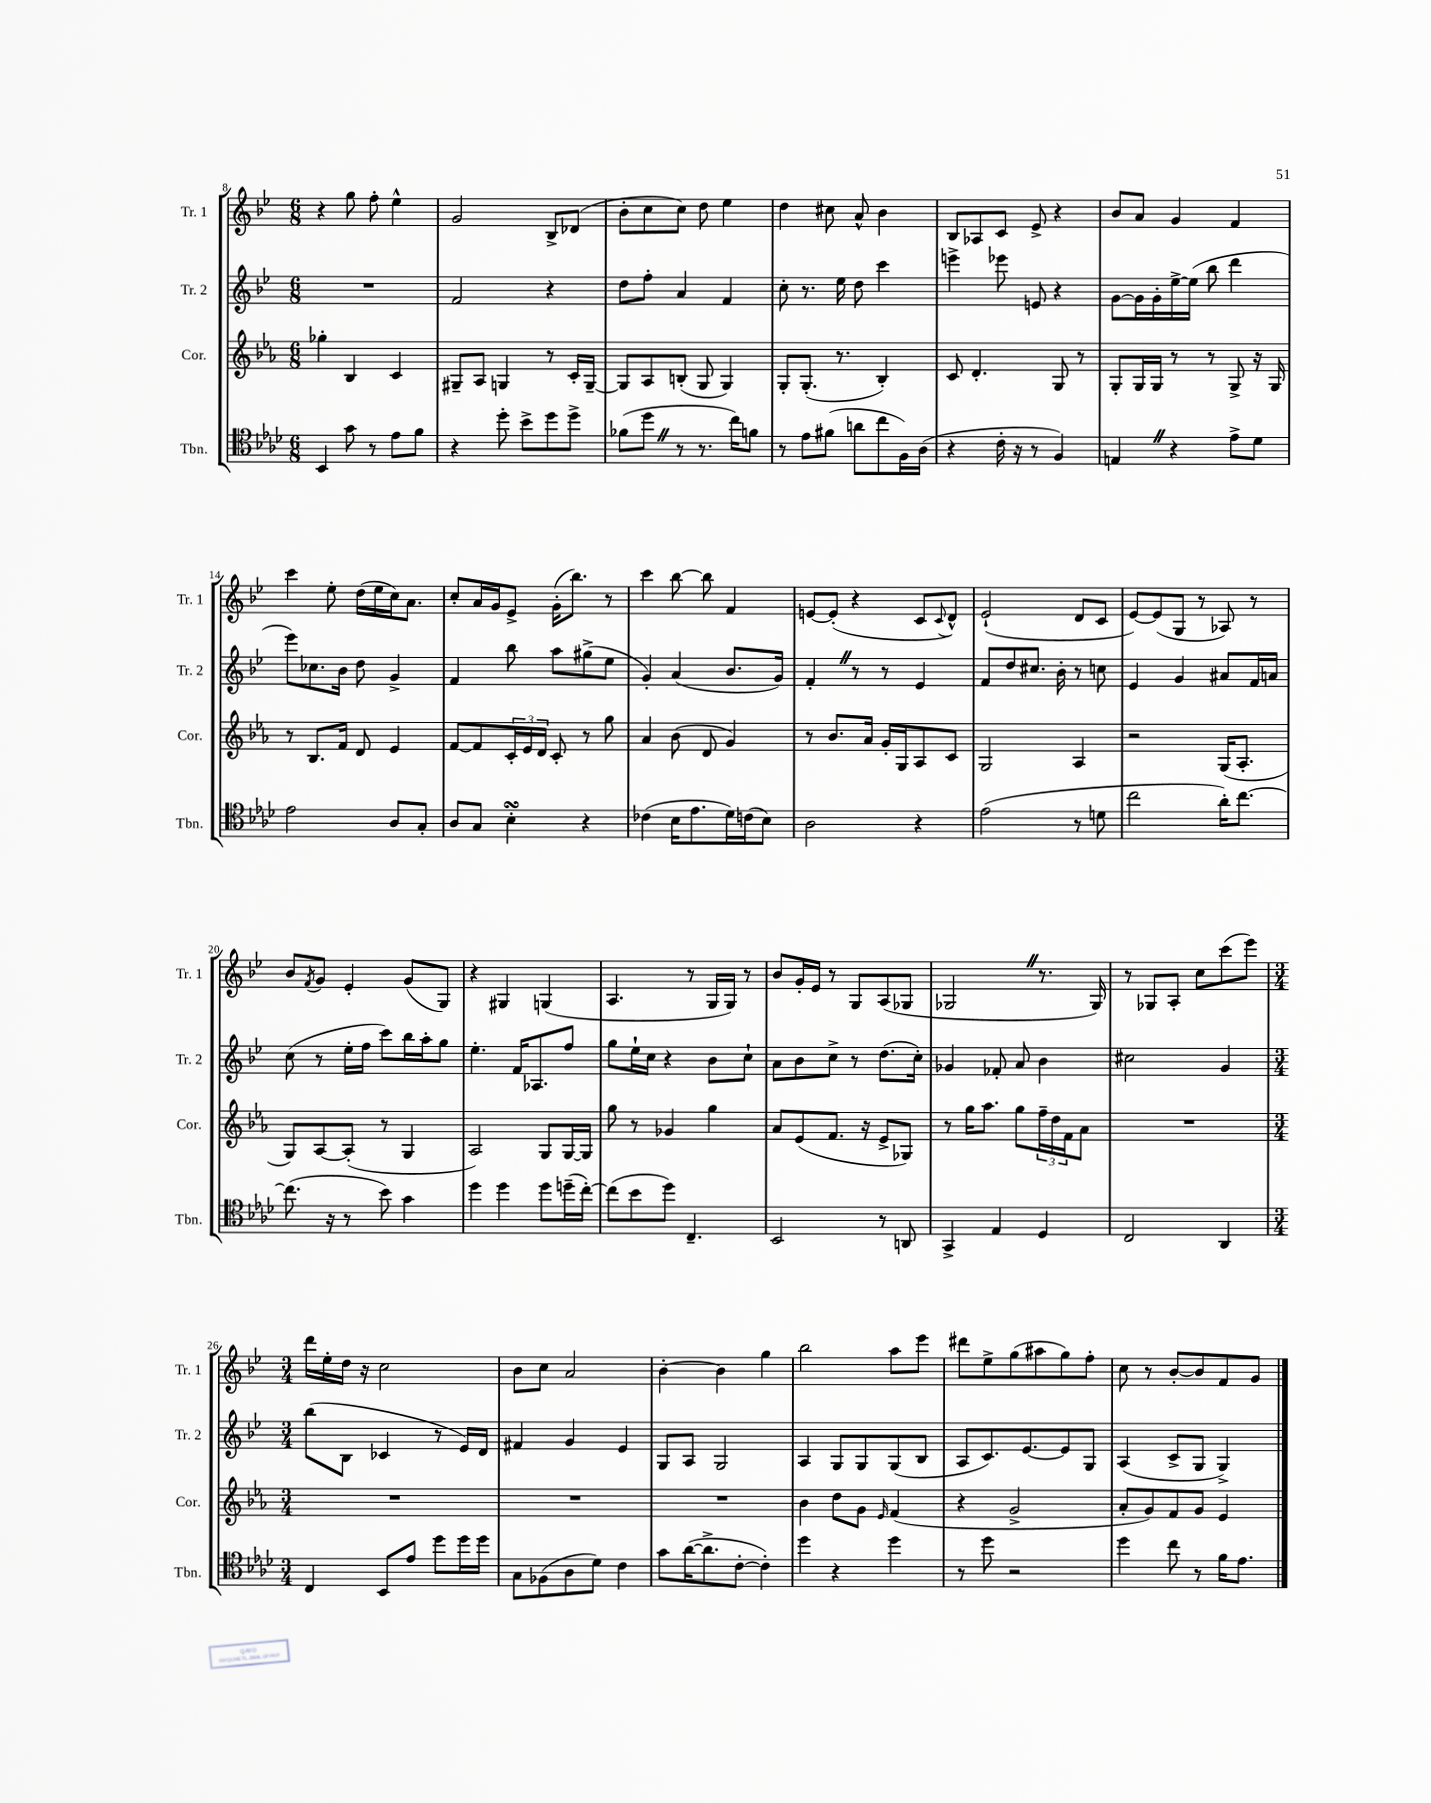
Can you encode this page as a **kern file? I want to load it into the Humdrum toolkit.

**kern	**kern	**kern	**kern
*staff4	*staff3	*staff2	*staff1
*clefC4	*clefG2	*clefG2	*clefG2
*k[b-e-a-d-]	*k[b-e-a-]	*k[b-e-]	*k[b-e-]
*M6/8	*M6/8	*M6/8	*M6/8
4BB-	4gg-'	2.r	4r
8g	4B-	.	8gg
8r	.	.	8ff'
8e-	4c	.	4ee-^^
8f	.	.	.
=	=	=	=
4r	8G#~	2f	2g
.	8A-	.	.
8dd-'	4G	.	.
8b-^	.	.	.
8dd-	8r	4r	8B-^
8dd-^	16c'	.	(8d-
.	[16G~	.	.
=	=	=	=
(8f-	8G]	8dd	8b-'
8dd-	8A-	8ff'	8cc
8r	(8B'	4a	8cc)
8.r	8G	.	8dd
.	4G)	4f	4ee-
16cc)	.	.	.
8f	.	.	.
=	=	=	=
8r	8G'	8cc'	4dd
8e-	(8.G'	8.r	.
(8f#	.	.	8cc#
.	8.r	16ee-	.
8a	.	8dd	8a^^
8cc	4B-')	4ccc	4b-
16F)	.	.	.
(16A-	.	.	.
=	=	=	=
4r	8c	4eee^	8B-
.	4.d'	.	8A-
16c'	.	8eee-	8c
16r	.	.	.
8r	.	8e	8e-^
4F)	8G	4r	4r
.	8r	.	.
=	=	=	=
4E	8G'	[8g	8b-
.	16G	16g]	8a
.	16G	16g'	.
4r	8r	[16ee-^	4g
.	.	(16ee-]	.
.	8r	8bb-	.
8e-^	8G^	4ddd	4f
8d-	16r	.	.
.	16G	.	.
=	=	=	=
2e-	8r	8eee-)	4ccc
.	8.B-	8.cc-	.
.	.	.	8ee-'
.	16f	16b-	.
.	8d	8dd	(16dd
.	.	.	16ee-
8A-	4e-	4g^	16cc)
.	.	.	8.a
8G'	.	.	.
=	=	=	=
8A-	[8f	4f	8cc'
8G	8f]	.	16a
.	.	.	16g
4B-'	24c'	8bb-	8e-^
.	24e-	.	.
.	24d	.	.
.	8c'	8aa	(16g'
.	.	.	8.bb-)
4r	8r	(8gg#^	.
.	8gg	8ee-	8r
=	=	=	=
(4c-	4a-	4g')	4ccc
16B-	(8b-	(4a	[8bb-
8.e-	.	.	.
.	8d	.	8bb-]
16d-)	4g)	8.b-	4f
(16c	.	.	.
8B-)	.	.	.
.	.	16g)	.
=	=	=	=
2A-	8r	4f'	[8e
.	8.b-	.	(8e']
.	.	8r	4r
.	16a-	.	.
.	16g'	8r	.
.	16G	.	.
4r	8A-	4e-	8c
.	.	.	8qqc
.	8c	.	8d^^)
=	=	=	=
(2e-	2G	8f	(2e-`
.	.	8dd	.
.	.	8.cc#	.
.	.	16b-'	.
8r	4A-	8r	8d
8d	.	8cc	8c
=	=	=	=
2cc	2r	4e-	[8e-)
.	.	.	(8e-]
.	.	4g	8G
.	.	.	8r
16a-')	(16G	8a#	8A-)
[8.cc	8.A-'	.	.
.	.	16f	8r
.	.	16a	.
=	=	=	=
(8.cc]	8G)	(8cc	8b-
.	.	.	8qf
.	[8A-	8r	8g
16r	.	.	.
8r	(8A-']	16ee-'	4e-'
.	.	16ff	.
8b-)	8r	8ccc)	.
4g	4G	16bb-	(8g
.	.	16aa'	.
.	.	8gg	8G)
=	=	=	=
4dd-	2A-)	4.ee-'	4r
4dd-	.	.	4G#
.	.	16f	.
.	.	8.A-	.
8dd-	8G	.	(4G
(16dd~	[16G	8ff	.
[16cc')	16G]	.	.
=	=	=	=
(8cc]	8gg	8gg	4.A
8b-	8r	16ee-`	.
.	.	16cc	.
8dd-)	4g-	4r	.
4.C~	.	.	8r
.	4gg	8b-	16G
.	.	.	16G)
.	.	8cc`	8r
=	=	=	=
2BB-	8a-	8a	8b-
.	(8e-	8b-	16g'
.	.	.	16e-
.	8.f	8cc^	8r
.	.	8r	8G
.	16r	.	.
8r	8e-^	(8.dd	(8A
8AA	8G-)	.	8G-
.	.	16cc')	.
=	=	=	=
4GG^	8r	4g-	2G-
.	16gg	.	.
.	8.aa-	.	.
4E-	.	8f-'	.
.	8gg	8a	.
4D-	24ff~	4b-	8.r
.	24dd	.	.
.	24f	.	.
.	8a-	.	.
.	.	.	16G-)
=	=	=	=
2C	2.r	2cc#	8r
.	.	.	8G-
.	.	.	8A'
.	.	.	8cc
4AA-	.	4g	(8ccc
.	.	.	8eee-)
=	=	=	=
*M3/4	*M3/4	*M3/4	*M3/4
4C	2.r	(8bb-	16ddd
.	.	.	16ee-'
.	.	8B-	16dd
.	.	.	16r
8BB-	.	4c-	2cc
8e-	.	.	.
8dd-	.	8r	.
16dd-	.	16e-)	.
16dd-	.	16d	.
=	=	=	=
8G	2.r	4f#	8b-
(8F-	.	.	8cc
8A-	.	4g	2a
8d-)	.	.	.
4c	.	4e-	.
=	=	=	=
8g	2.r	8G	[4b-'
([16a-	.	8A	.
8.a-^]	.	.	.
.	.	2G	4b-]
[8c'	.	.	.
4c'])	.	.	4gg
=	=	=	=
4dd-	4b-	4A	2bb-
4r	8dd	8G	.
.	8g	8G	.
.	16qqe-	.	.
4dd-	(4f	(8G	8aa
.	.	8B-	8eee-
=	=	=	=
8r	4r	8A	8ddd#
8dd-	.	8.c)	8ee-^
2r	2g^	.	(8gg
.	.	[8.e-	.
.	.	.	8aa#
.	.	8e-]	8gg)
.	.	8G	8ff'
=	=	=	=
4dd-	8a-'	(4A	8cc
.	8g)	.	8r
8cc	8f	8c^	[8b-'
8r	8g	8G	8b-]
16f	4e-	4G^)	8f
8.e-	.	.	.
.	.	.	8g
==	==	==	==
*-	*-	*-	*-
